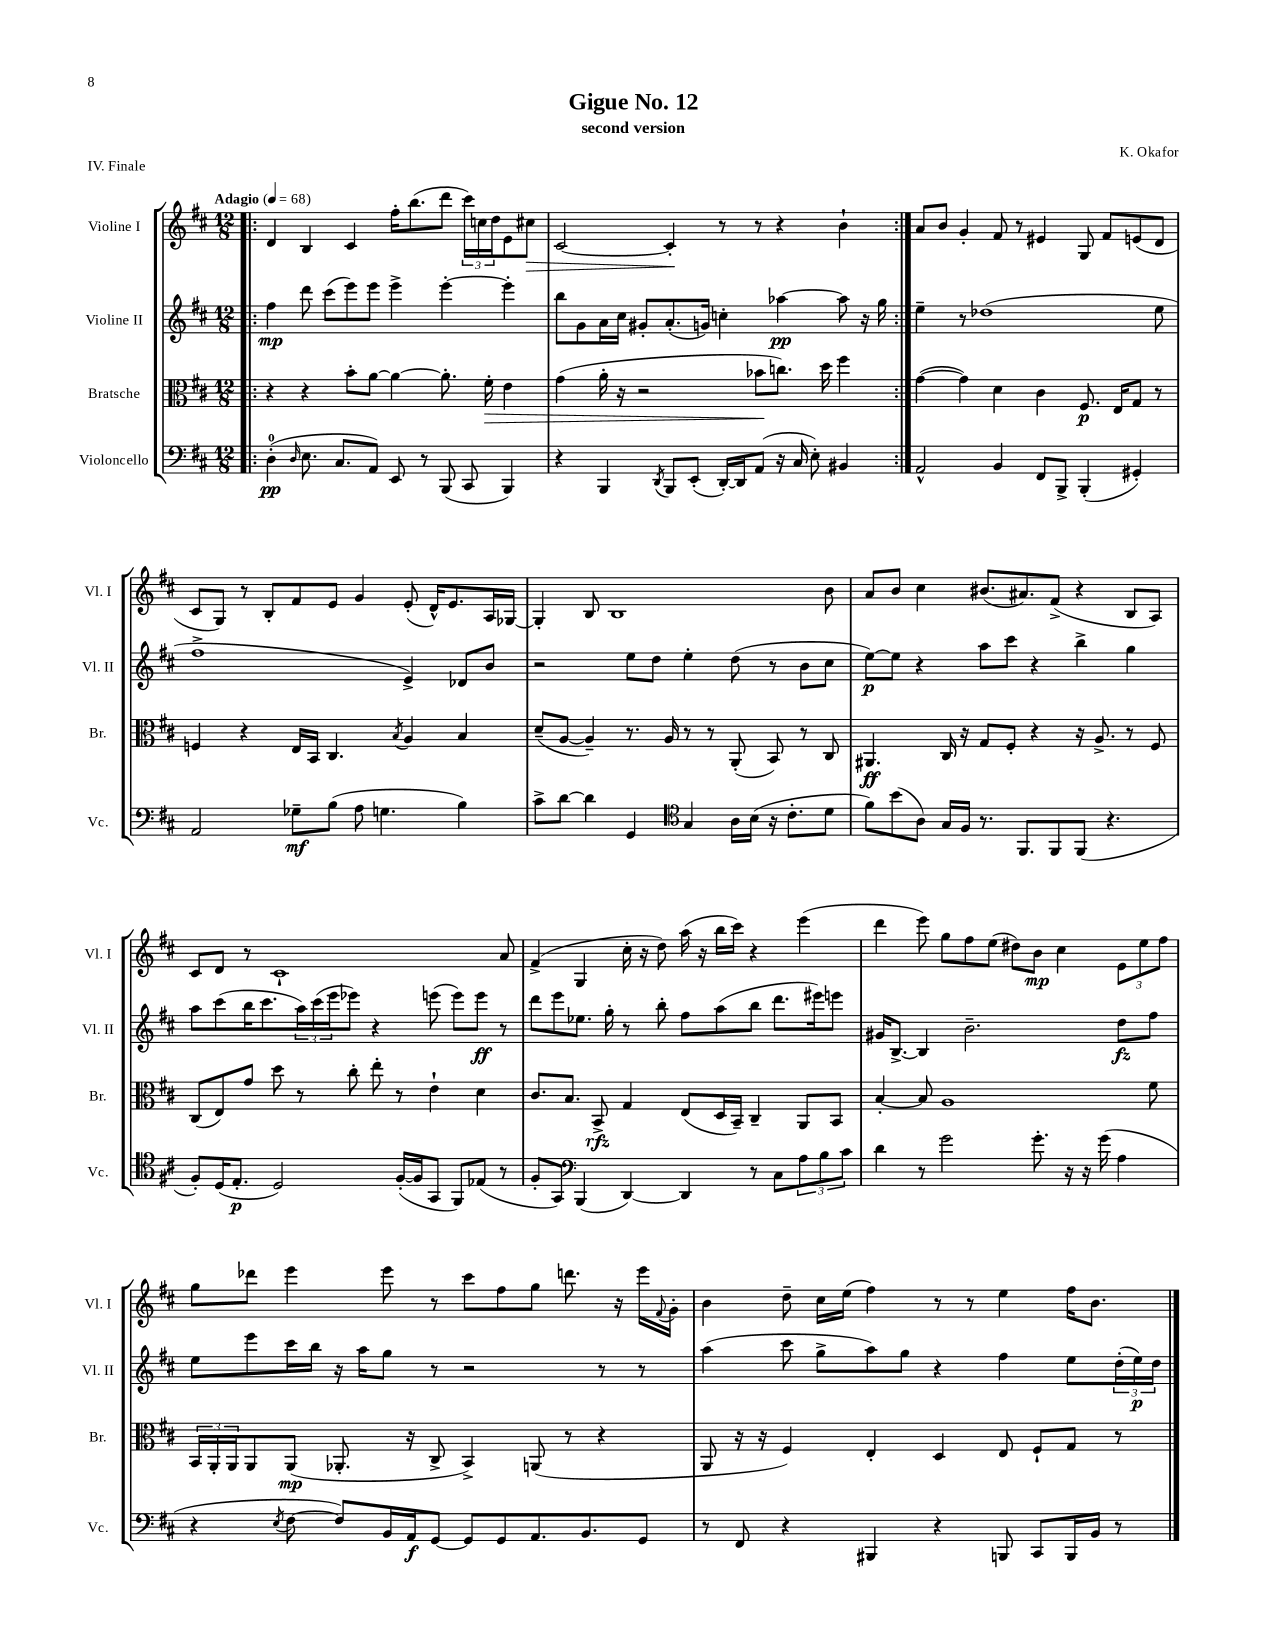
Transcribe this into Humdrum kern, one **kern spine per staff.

**kern	**kern	**kern	**kern
*staff4	*staff3	*staff2	*staff1
*clefF4	*clefC3	*clefG2	*clefG2
*k[f#c#]	*k[f#c#]	*k[f#c#]	*k[f#c#]
*M12/8	*M12/8	*M12/8	*M12/8
*MM68	*MM68	*MM68	*MM68
=!|:	=!|:	=!|:	=!|:
(4D'	4r	4ff#	4d
16qqD	.	.	.
8.E	4r	8ddd	4B
.	.	(8ccc#	.
8.C#	.	.	.
.	8b'	8eee)	4c#
8AA)	[8a	8eee	.
8EE	4a_	4eee^	16ff#'
.	.	.	(8.bb
8r	.	.	.
(8BBB	8.a']	[4eee'	8ddd
8CC#	.	.	24ccc#)
.	.	.	24cc
.	16f#'	.	.
.	.	.	24dd
4BBB)	4e	4eee']	8e
.	.	.	8cc#
=	=	=	=
4r	(4g	8bb	[2c#
.	.	8g	.
4BBB	16a'	16a	.
.	16r	16cc#	.
.	2r	8g#'	.
8qDD	.	.	.
8BBB	.	(8.a'	4c#']
(8EE'	.	.	.
.	.	16g)	.
[16DD')	.	4cc'	8r
16DD]	.	.	.
(8AA	8b-	.	8r
16r	8.cc)	[4aa-	4r
16C#	.	.	.
8E')	.	.	.
.	16dd	.	.
4BB#	4ff#	8aa-]	4b`
.	.	16r	.
.	.	16gg	.
=:|!	=:|!	=:|!	=:|!
2AA^^	([4g	4ee~	8a
.	.	.	8b
.	4g])	8r	4g'
.	.	(1dd-	.
4BB	4d	.	8f#
.	.	.	8r
8FF#	4c#	.	4e#
8BBB^	.	.	.
(4BBB'	8.F#	.	8G
.	.	.	8f#
.	16E	.	.
4GG#')	8G	.	(8e
.	8r	8ee	8d
=	=	=	=
2AA	4F	1ff#^	8c#
.	.	.	8G)
.	4r	.	8r
.	.	.	8B'
8G-~	16E	.	8f#
.	16BB	.	.
(8B	4.C#	.	8e
8A	.	.	4g
4.G	.	.	.
.	8qB	.	.
.	4A	4e^)	(8e'
.	.	.	16d^^)
.	.	.	8.e
4B)	4B	8d-	.
.	.	8b	16A
.	.	.	[16G-
=	=	=	=
8c#^	(8d~	2r	4G-']
[8d	[8A	.	.
4d]	4A~])	.	8B
.	.	.	1B
4GG	8.r	8ee	.
.	.	8dd	.
.	16A	.	.
*clefC4	*	*	*
4G	8r	4ee'	.
.	8r	.	.
16A	(8AA'	(8dd	.
(16B	.	.	.
16r	8BB)	8r	.
8.c#'	.	.	.
.	8r	8b	.
8d	8C#	8cc#	8b
=	=	=	=
8f#)	4.AA#	[8ee)	8a
(8b	.	8ee]	8b
8A)	.	4r	4cc#
16G	16C#	.	.
16F#	16r	.	.
8.r	8G	8aa	(8.b#
.	8F#'	8ccc#	.
8.FF#	.	.	8.a#)
.	4r	4r	.
8FF#	.	.	(8f#^
(8FF#	16r	4bb^	4r
.	8.A^	.	.
4.r	.	.	.
.	8r	4gg	8B
.	8F#	.	8A)
=	=	=	=
8F#')	(8C#	8aa	8c#
(16D	8E)	(8ccc#	8d
8.E'	.	.	.
.	8g	16bb	8r
.	.	8.ccc#	.
2D)	8dd	.	1c#`
.	8r	24aa)	.
.	.	(24ccc#	.
.	.	24eee	.
.	8cc#'	8eee-)	.
.	8ee'	4r	.
([16F#'	8r	.	.
16F#]	.	.	.
8GG	4e`	(8eee	.
8FF#)	.	8eee)	.
(8E-	4d	8eee	.
8r	.	8r	8a
=	=	=	=
8F#'	8.c#	8ddd	(4f#^
8GG)	.	8eee	.
.	8.B	.	.
*clefF4	*	*	*
(4BBB	.	8.ee-	4G
.	8BB^	.	.
.	.	16gg'	.
[4DD)	4G	8r	16cc#'
.	.	.	16r
.	.	8bb'	8dd)
4DD]	(8E	8ff#	(16aa
.	.	.	16r
.	16D	(8aa	16bb
.	16BB~)	.	16ccc#)
8r	4C#~	8bb	4r
8C#	.	8.ddd	.
12A	8AA	.	(4eee
.	.	16eee#)	.
12B	.	.	.
.	8BB	8eee	.
12c#	.	.	.
=	=	=	=
4d	[4B'	16g#	4ddd
.	.	[8.B^	.
8r	8B]	4B]	8eee)
2g	1A	.	8gg
.	.	2.b~	8ff#
.	.	.	(8ee
.	.	.	8dd#)
8.g'	.	.	8b
.	.	.	4cc#
16r	.	.	.
16r	.	.	.
(16g	.	.	.
4A	.	8dd	12e
.	.	.	12ee
.	8f#	8ff#	.
.	.	.	12ff#
=	=	=	=
4r	24BB	8ee	8gg
.	24AA'	.	.
.	24AA	.	.
.	8AA	8eee	8ddd-
8qE	.	.	.
[8F#	(8AA	16ccc#	4eee
.	.	16bb	.
8F#])	8.AA-'	16r	.
.	.	16aa	.
16BB	.	8gg	8eee
16AA	16r	.	.
[8GG	8C#^	8r	8r
8GG]	4BB^)	2r	8ccc#
8GG	.	.	8ff#
8.AA	(8AA	.	8gg
.	8r	.	8.ddd
8.BB	.	.	.
.	4r	8r	.
.	.	.	16r
8GG	.	8r	16eee
.	.	.	8qqf#
.	.	.	16g'
=	=	=	=
8r	8AA	(4aa	4b
8FF#	16r	.	.
.	16r	.	.
4r	4F#)	8ccc#	8dd~
.	.	8gg^	16cc#
.	.	.	(16ee
4BBB#	4E'	8aa)	4ff#)
.	.	8gg	.
4r	4D	4r	8r
.	.	.	8r
8BBB	8E	4ff#	4ee
8CC#	8F#`	.	.
16BBB	8G	8ee	16ff#
16BB	.	.	8.b
8r	8r	(24dd'	.
.	.	24ee)	.
.	.	24dd	.
==	==	==	==
*-	*-	*-	*-
